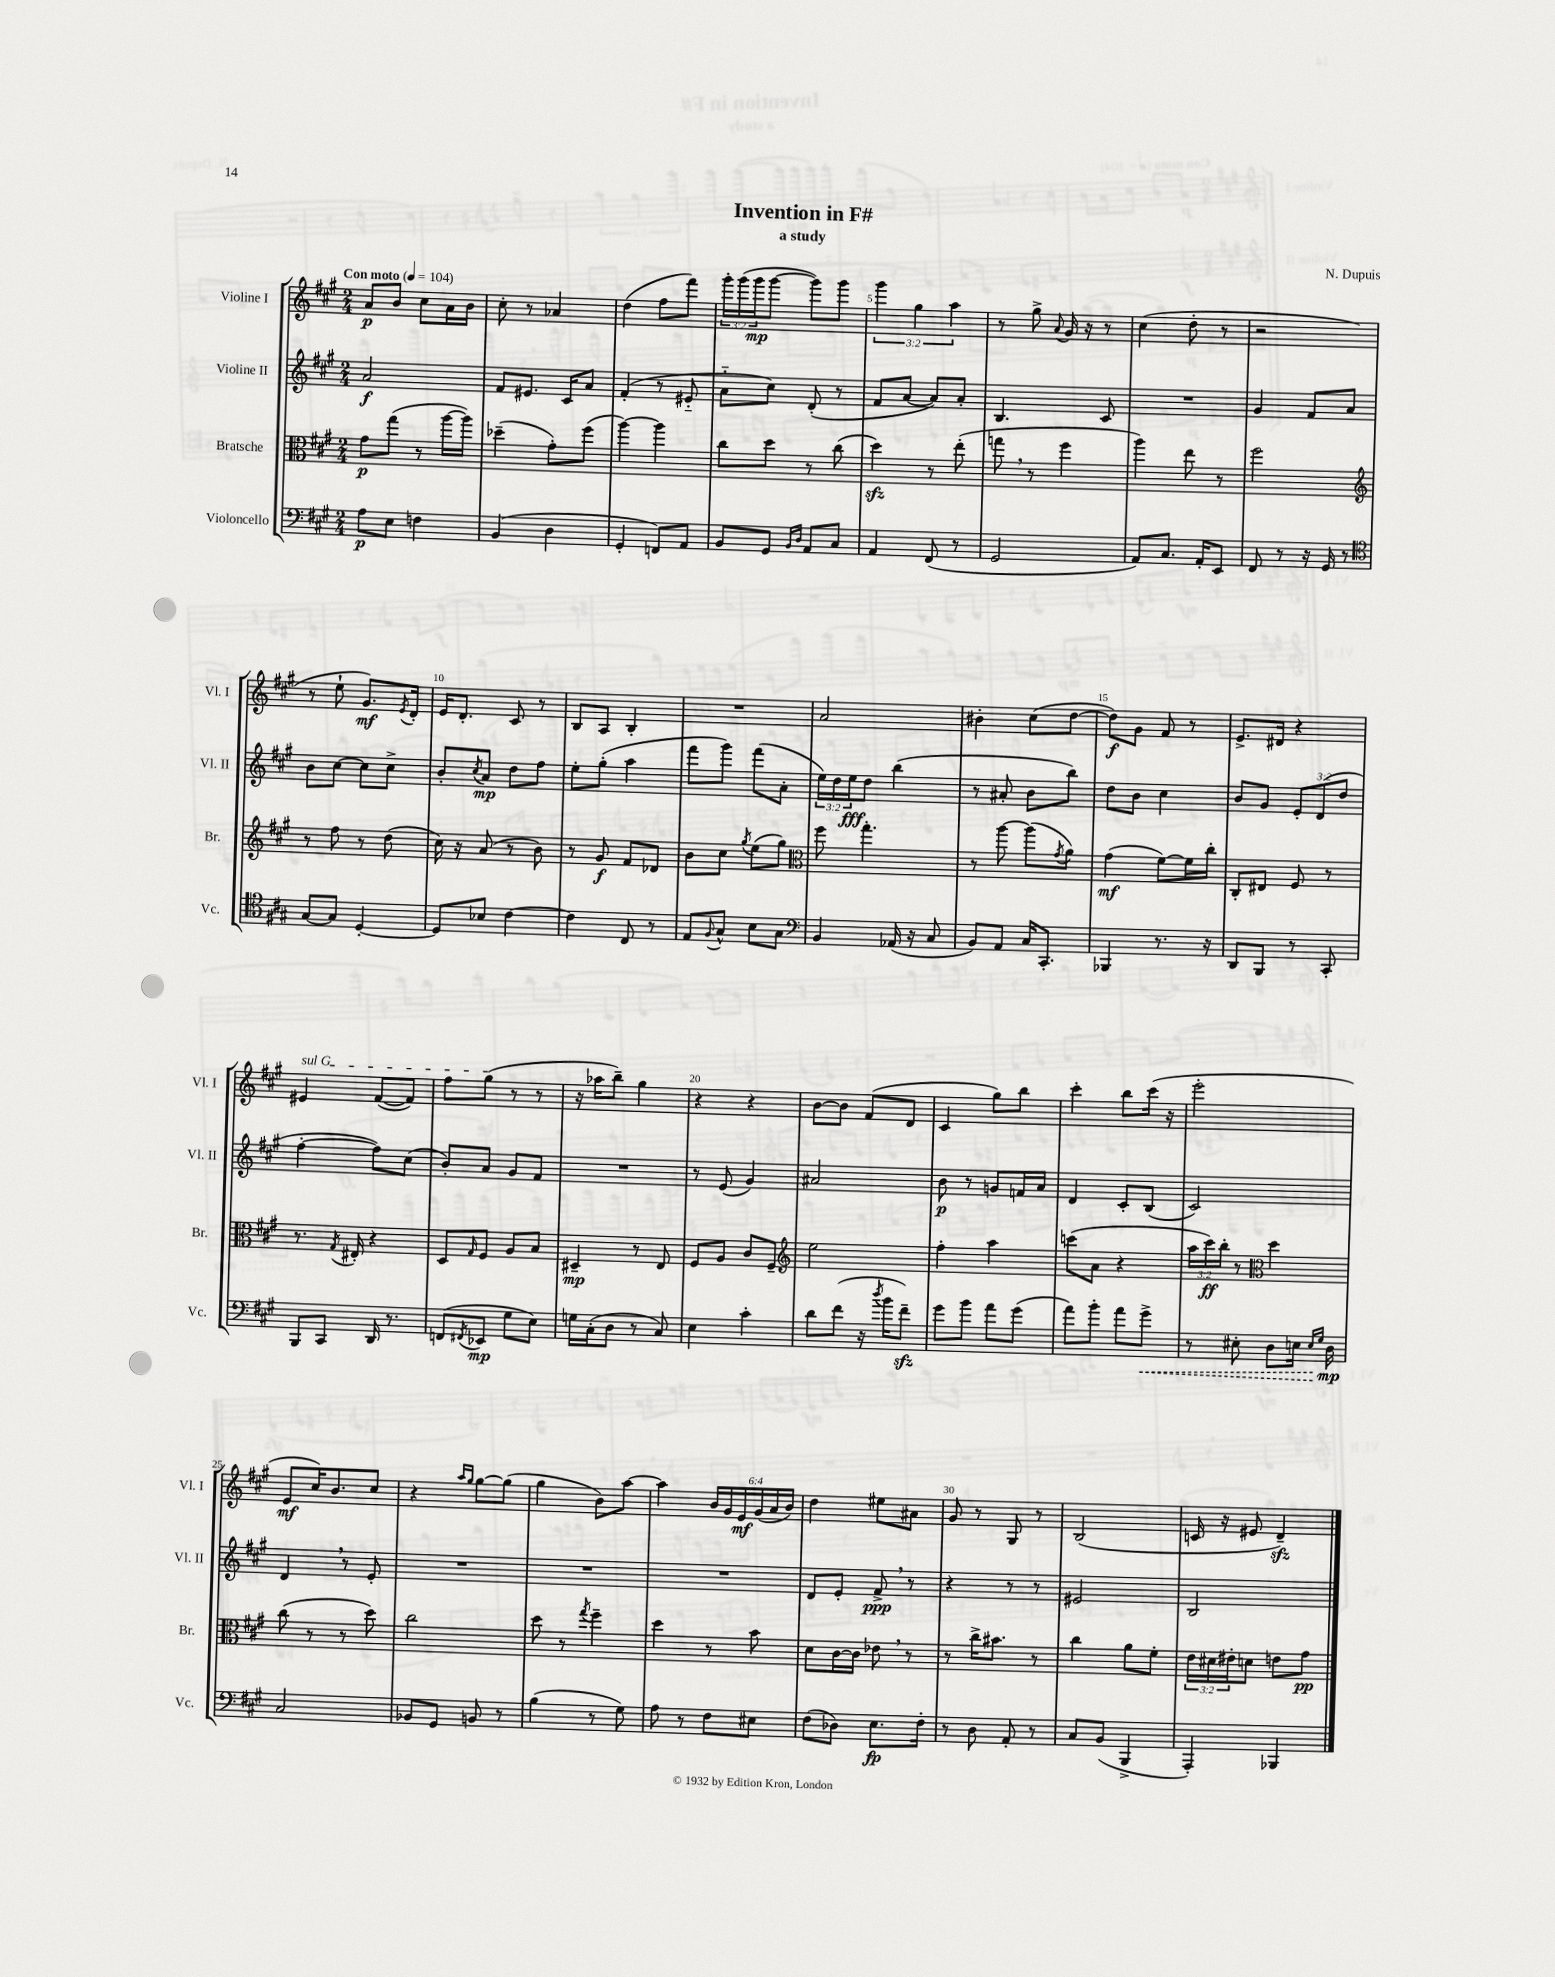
\header { title = "Invention in F#" composer = "N. Dupuis" subtitle = "a study" }
<<
\new StaffGroup <<
\new Staff = "s0" \with { instrumentName = "Violine I" shortInstrumentName = "Vl. I" } {
    \clef treble \key a \major \numericTimeSignature \time 2/4 \override Staff.TupletNumber.text = #tuplet-number::calc-fraction-text \tempo "Con moto" 4 = 104
    a'8\p b'8 cis''8 a'16 b'16 |
    cis''8-. r8 aes'4 |
    d''4( fis''8 fis'''8) |
    \tuplet 3/2 { gis'''16-. gis'''16( gis'''16\mp } gis'''8~ gis'''8) gis'''8 |
    \tuplet 3/2 { gis'''4 gis''4 a''4 } |
    r8 gis''8-> \appoggiatura { a'8 } gis'16 r16 r8 |
    cis''4( d''8-. r8 |
    r2 |
    r8 e''8-! gis'8.\mf) \acciaccatura { e'8 } d'16-. |
    e'16 d'8.-. cis'8 r8 |
    b8 a8 b4-. |
    R2 |
    a'2 |
    bis'4-. cis''8( d''8~ |
    d''8\f) gis'8 fis'8 r8 |
    e'8.-> dis'16 r4 |
    \once \override TextSpanner.bound-details.left.text = \markup { \italic "sul G" } eis'4\startTextSpan fis'8~( fis'8) |
    fis''8 gis''8\stopTextSpan( r8 r8 |
    r16 aes''16 b''8--) gis''4 |
    r4 r4 |
    b'8~ b'8 fis'8( d'8 |
    cis'4 gis''8) b''8 |
    cis'''4-. b''8 cis'''16( r16 |
    e'''2-. |
    e'8\mf cis''16) b'8. cis''8 |
    r4 \grace { a''16 gis''16 } gis''8~ gis''8( |
    gis''4 b'8) a''8~ |
    a''4 \tuplet 6/4 { b'16 gis'16 e'16\mf gis'16( a'16 b'16) } |
    d''4 eis''8 ais'8 |
    gis'8 r8 gis8 r8 |
    b2( |
    c'16 r16 eis'8 d'4--\sfz) \bar "|." |
}
\new Staff = "s1" \with { instrumentName = "Violine II" shortInstrumentName = "Vl. II" } {
    \clef treble \key a \major \numericTimeSignature \time 2/4 \override Staff.TupletNumber.text = #tuplet-number::calc-fraction-text
    a'2\f |
    fis'8 eis'8. cis'16 a'8 |
    fis'4-.( r8 eis'8-_ |
    a'8-_ cis''8) d'8-.( r8 |
    fis'8 a'8~ a'8) a'8-. |
    b4. cis'8 |
    R2 |
    gis'4 fis'8 a'8 |
    b'8 cis''8~ cis''8 cis''8-> |
    b'8-. \acciaccatura { cis''8 } a'8\mp d''8 fis''8 |
    e''8-. gis''8-.( a''4 |
    fis'''8 gis'''8) fis'''8( a'8-. |
    \tuplet 3/2 { e''16) d''16 e''16\fff } d''8 b''4( |
    r8 ais'8-. b'8 b''8) |
    d''8 b'8 cis''4 |
    b'8 gis'8 \tuplet 3/2 { e'8-. d'8( d''8 } |
    fis''4~-. fis''8) cis''8( |
    b'8-.) a'8 gis'8 fis'8 |
    R2 |
    r8 e'8( gis'4) |
    ais'2 |
    b'8\p r8 g'8 f'16 a'16 |
    d'4 cis'8-. b8( |
    cis'2) |
    d'4 \breathe r8 e'8-. |
    R2 |
    R2 |
    R2 |
    d'8 e'8-. fis'8->\ppp \breathe r8 |
    r4 r8 r8 |
    eis'2 |
    b2 \bar "|." |
}
\new Staff = "s2" \with { instrumentName = "Bratsche" shortInstrumentName = "Br." } {
    \clef alto \key a \major \numericTimeSignature \time 2/4 \override Staff.TupletNumber.text = #tuplet-number::calc-fraction-text
    gis'8\p gis''8( r8 a''16~ a''16) |
    des''4--( gis'8-.) fis''8( |
    a''4~) a''4 |
    cis''8 d''8 r8 cis''8( |
    d''4\sfz) r8 e''8-.( |
    g''8 \breathe r8 fis''4 |
    a''4) e''8 r8 |
    fis''2 |
    \clef treble r8 fis''8 r8 d''8( |
    cis''16) r16 a'8( r8 b'8) |
    r8 gis'8\f fis'8 des'8 |
    b'8 cis''8 \acciaccatura { gis''8 } e''8( gis''8) |
    \clef alto fis''8 gis''4.-. |
    r8 a''8~ a''8( \acciaccatura { gis'8 } a'8) |
    gis'4\mf( fis'8~) fis'16 cis''16-. |
    cis8-. eis8 fis8 r8 |
    r8. \acciaccatura { gis8 } eis16-. r4 |
    d8 \grace { gis16 } fis8 a8 b8 |
    dis4--\mp r8 e8 |
    fis8 a8 cis'8 fis8-- |
    \clef treble e''2 |
    fis''4-. a''4 |
    c'''8( a'8 r4 |
    \tuplet 3/2 { a''16 cis'''16\ff) b''16-. } r8 \clef alto d''4 |
    cis''8( r8 r8 d''8) |
    cis''2 |
    d''8 r8 \acciaccatura { gis''8 } fis''4-- |
    d''4 r8 b'8 |
    d'8 cis'16~ cis'16 ees'8 \breathe r8 |
    r8 cis''16-> bis'8. r8 |
    cis''4 a'8 fis'8-. |
    \tuplet 3/2 { e'16 dis'16 eis'16-. } d'8 e'8 gis'8\pp \bar "|." |
}
\new Staff = "s3" \with { instrumentName = "Violoncello" shortInstrumentName = "Vc." } {
    \clef bass \key a \major \numericTimeSignature \time 2/4
    a8\p e8 f4 |
    b,4( d4 |
    gis,4-. f,8) a,8 |
    b,8 gis,8 \grace { b,16 d16 } a,8 cis8 |
    a,4 fis,8( r8 |
    gis,2 |
    a,8) cis8. a,16-. e,8 |
    fis,8 r8 r16 gis,16 r8 |
    \clef tenor gis8~ gis8 d4~-. |
    d8 bes8 cis'4~ |
    cis'4 cis8 r8 |
    e8 \appoggiatura { fis8 } gis8-^ b8 gis8 |
    \clef bass b,4 aes,16( r16 cis8 |
    b,8) a,8 cis16 cis,8.-. |
    bes,,4 r8. r16 |
    d,8 b,,8 r8 cis,8-. |
    b,,8 cis,8 d,16 r8. |
    f,8( \acciaccatura { fis,8 } ees,8\mp gis8 e8) |
    g16 cis16-.( d8 r8 cis8) |
    e4 cis'4-. |
    d'8 fis'8( r16 \acciaccatura { d''8 } b'16 fis'8--\sfz) |
    gis'8 b'8 a'8 gis'8( |
    a'8) b'8-. a'8 \once \override Hairpin.style = #'dashed-line gis'8->\< |
    r8 eis8-. d8 e16 \grace { e16 gis16 } d16\mp\! |
    cis2 |
    bes,8 gis,8 b,8 r8 |
    b4( r8 gis8) |
    a8 r8 fis8 eis8 |
    fis8( des8) e8.\fp fis16-. |
    r8 d8 a,8-. r8 |
    cis8 b,8( b,,4-> |
    a,,4-.) bes,,4 \bar "|." |
}
>>
>>
\layout { \context { \Score \override BarNumber.break-visibility = ##(#f #t #t) barNumberVisibility = #(every-nth-bar-number-visible 5) } }
